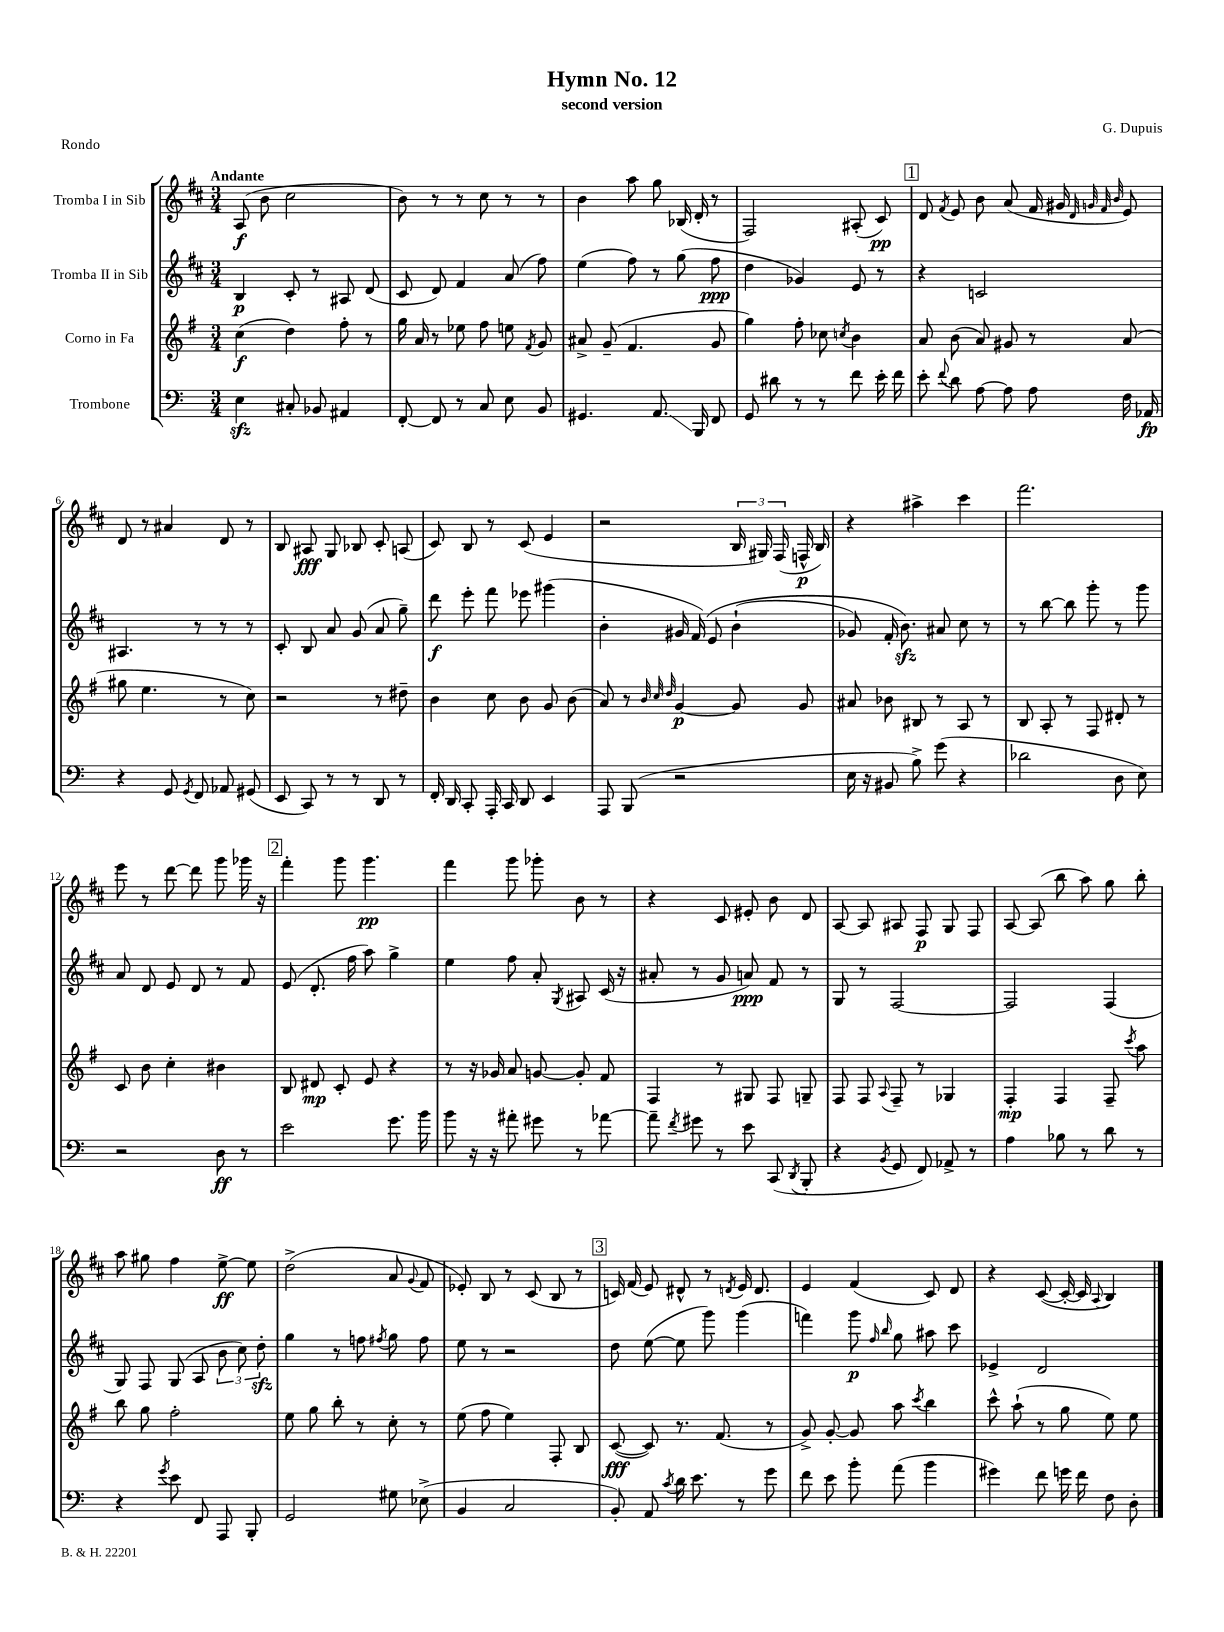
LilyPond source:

\header { title = "Hymn No. 12" composer = "G. Dupuis" subtitle = "second version" piece = "Rondo" }
<<
\new StaffGroup <<
\new Staff = "s0" \with { instrumentName = "Tromba I in Sib" } {
    \clef treble \key d \major \numericTimeSignature \time 3/4 \tempo "Andante"
    \autoBeamOff a8\f( b'8 cis''2 |
    b'8) r8 r8 cis''8 r8 r8 |
    b'4 a''8 g''8 bes16( d'16-. r8 |
    fis2) ais8-.( cis'8\pp) |
    \mark \markup { \box "1" } d'8 \acciaccatura { fis'8 } e'8 b'8 a'8( fis'16 gis'16 \grace { d'32 g'32 fis'32 b'32 } e'8) |
    d'8 r8 ais'4 d'8 r8 |
    b8 ais8\fff g8 bes8 cis'8-. a8( |
    cis'8) b8 r8 cis'8( e'4 |
    r2 \tuplet 3/2 { b16 gis16) fis16( } f16-^\p b16) |
    r4 ais''4-> cis'''4 |
    fis'''2. |
    e'''8 r8 d'''8~ d'''8 g'''8 ges'''16 r16 |
    \mark \markup { \box "2" } fis'''4-. g'''8 g'''4.\pp |
    fis'''4 g'''8 ges'''8-. b'8 r8 |
    r4 cis'8 eis'8-. b'8 d'8 |
    a8~ a8 ais8 fis8\p g8 fis8 |
    a8~ a8( b''8 a''8) g''8 b''8-. |
    a''8 gis''8 fis''4 e''8~->\ff e''8 |
    d''2->( a'8 \appoggiatura { g'8 } fis'8 |
    ees'8-.) b8 r8 cis'8( b8 r8 |
    \mark \markup { \box "3" } c'16) fis'16( e'8) dis'8-^ r8 \acciaccatura { d'8 } e'16 d'8. |
    e'4 fis'4( cis'8) d'8 |
    r4 cis'8~( cis'16~-. cis'16 \appoggiatura { a8 } b4) \bar "|." |
}
\new Staff = "s1" \with { instrumentName = "Tromba II in Sib" } {
    \clef treble \key d \major \numericTimeSignature \time 3/4
    \autoBeamOff b4\p cis'8-. r8 ais8 d'8( |
    cis'8 d'8) fis'4 a'8( fis''8) |
    e''4( fis''8) r8 g''8( fis''8\ppp |
    d''4 ges'4) e'8 r8 |
    \mark \markup { \box "1" } r4 c'2 |
    ais4. r8 r8 r8 |
    cis'8-. b8 a'8 g'8( a'8 g''8--) |
    d'''8\f e'''8-. fis'''8 ees'''8 gis'''4( |
    b'4-. gis'16 fis'16)\( e'8 b'4-!( |
    ges'8) fis'16-. b'8.\sfz\) ais'8 cis''8 r8 |
    r8 b''8~ b''8 g'''8-. r8 g'''8 |
    a'8 d'8 e'8 d'8 r8 fis'8 |
    \mark \markup { \box "2" } e'8( d'8.-. fis''16 a''8) g''4-> |
    e''4 fis''8 a'8-. \acciaccatura { g8 } ais8 cis'16( r16 |
    ais'8-. r8 g'8 a'8\ppp) fis'8 r8 |
    g8 r8 fis2~ |
    fis2 fis4( |
    g8) fis8 g8( a8 \tuplet 3/2 { b'8 cis''8) d''8-.\sfz } |
    g''4 r8 f''8 \acciaccatura { fis''8 } g''8 fis''8 |
    e''8 r8 r2 |
    \mark \markup { \box "3" } d''8 e''8~( e''8 g'''8) g'''4( |
    f'''4) g'''8\p \grace { fis''16 b''16 } g''8 ais''8 cis'''8 |
    ees'4-> d'2 \bar "|." |
}
\new Staff = "s2" \with { instrumentName = "Corno in Fa" } {
    \clef treble \key g \major \numericTimeSignature \time 3/4
    \autoBeamOff c''4\f( d''4) fis''8-. r8 |
    g''16 a'16 r8 ees''8 fis''8 e''8 \acciaccatura { fis'8 } g'8 |
    ais'8-> g'8--( fis'4. g'8 |
    g''4) fis''8-. ces''8 \acciaccatura { c''8 } b'4 |
    \mark \markup { \box "1" } a'8 b'8( a'8) gis'8 r8 a'8( |
    gis''8 e''4. r8 c''8) |
    r2 r8 dis''8-- |
    b'4 c''8 b'8 g'8 b'8( |
    a'8) r8 \grace { b'32 c''32 d''32 } g'4~\p g'8 g'8 |
    ais'8 bes'8 bis8 r8 a8 r8 |
    b8 a8-. r8 fis8 dis'8-. r8 |
    c'8 b'8 c''4-. bis'4 |
    \mark \markup { \box "2" } b8 dis'8\mp c'8-. e'8 r4 |
    r8 r16 ges'16 a'8 g'8~ g'8-. fis'8 |
    fis4 r8 gis8 fis8 g8-- |
    fis8 fis8 \appoggiatura { a8 } fis8-- r8 ges4 |
    fis4-.\mp fis4 fis8-- \acciaccatura { c'''8 } a''8 |
    b''8 g''8 fis''2-. |
    e''8 g''8 b''8-. r8 c''8-. r8 |
    e''8( fis''8 e''4) fis8-. b8 |
    \mark \markup { \box "3" } c'8~\fff( c'8) r8. fis'8.( r8 |
    g'8->) g'8~-. g'8 a''8 \acciaccatura { c'''8 } b''4 |
    c'''8-^ a''8-!( r8 g''8 e''8) e''8 \bar "|." |
}
\new Staff = "s3" \with { instrumentName = "Trombone" } {
    \clef bass \key c \major \numericTimeSignature \time 3/4
    \autoBeamOff e4\sfz cis8-. bes,8 ais,4 |
    f,8~-. f,8 r8 c8 e8 b,8 |
    gis,4. a,8.\glissando b,,16 f,8 |
    g,8 dis'8 r8 r8 f'8 e'16-. f'16 |
    \mark \markup { \box "1" } e'8-. \appoggiatura { f'8 } d'8 a8~ a8 a8 f16 aes,16\fp |
    r4 g,8 \acciaccatura { g,8 } f,8 aes,8 gis,8( |
    e,8 c,8) r8 r8 d,8 r8 |
    f,16-. d,16 c,8-. a,,16-. c,16 d,8 e,4 |
    a,,8 b,,8( r2 |
    e16 r16 bis,8 b8->) g'8( r4 |
    des'2 d8 e8) |
    r2 d8\ff r8 |
    \mark \markup { \box "2" } e'2 g'8. b'16 |
    b'8 r16 r16 ais'8-. gis'8 r8 aes'8~ |
    aes'8-- \acciaccatura { f'8 } gis'8 r8 e'8 c,8( \acciaccatura { d,8 } b,,8-. |
    r4 \acciaccatura { b,8 } g,8 f,8) aes,8-> r8 |
    a4 bes8 r8 d'8 r8 |
    r4 \acciaccatura { g'8 } e'8 f,8 a,,8 b,,8-. |
    g,2 gis8 ees8->( |
    b,4 c2 |
    \mark \markup { \box "3" } b,8-.) a,8 \acciaccatura { c'8 } d'16 e'8. r8 g'8 |
    f'8 e'8 b'8-. a'8( b'4 |
    gis'4) f'8 g'16 f'16 f8 d8-. \bar "|." |
}
>>
>>
